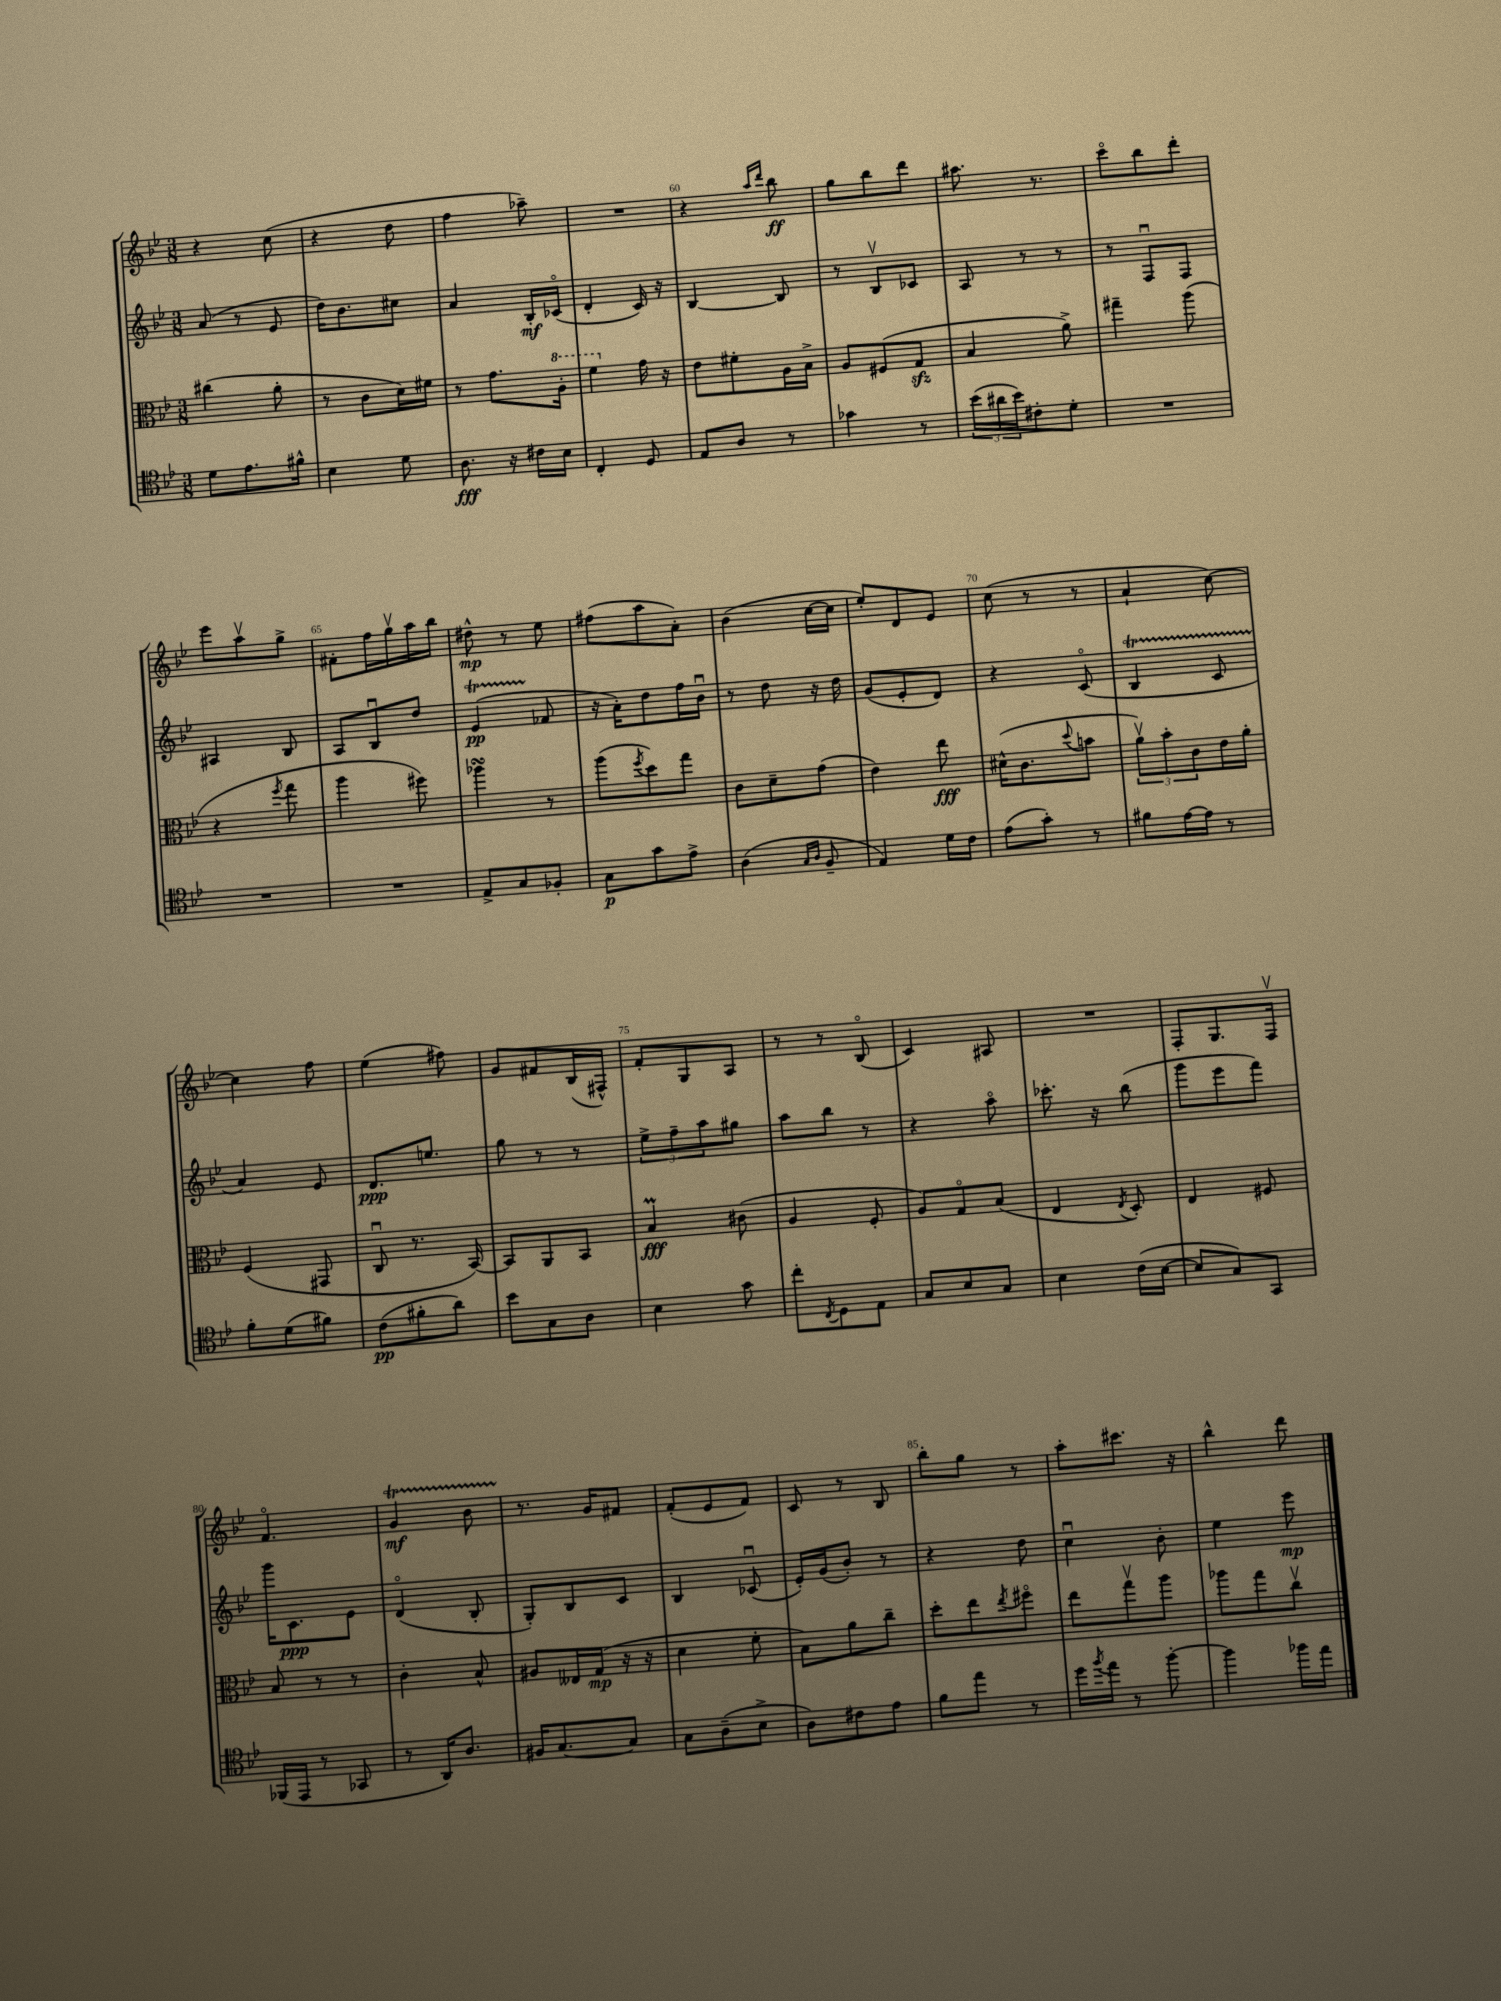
<<
\new StaffGroup <<
\new Staff = "s0" {
    \clef treble \key bes \major \numericTimeSignature \time 3/8
    r4 c''8( |
    r4 d''8 |
    f''4 aes''8--) |
    R4. |
    r4 \grace { a''16 d'''16 } bes''8\ff |
    g''8 bes''8 d'''8 |
    ais''8. r8. |
    c'''8\flageolet bes''8 d'''8-. |
    ees'''8 a''8\upbow g''8-> |
    fis'8-. f''16 g''16\upbow a''16 bes''16 |
    dis''8-^\mp r8 ees''8 |
    fis''8( a''8 a'8-.) |
    bes'4( c''16~ c''16 |
    ees''8-.) d'8 ees'8 |
    c''8( r8 r8 |
    a'4-! c''8~) |
    c''4 f''8 |
    ees''4( fis''8) |
    g'8 fis'8 bes16( fis16-^) |
    f'8-. g8 a8 |
    r8 r8 bes8\flageolet( |
    c'4) ais8 |
    R4. |
    f8-. g8. f16\upbow |
    f'4.\flageolet |
    g'4\startTrillSpan\mf bes'8 |
    r8.\stopTrillSpan g'16 fis'8 |
    f'8-.( ees'8 f'8) |
    c'8 r8 bes8 |
    bes''8-. g''8 r8 |
    a''8-. cis'''8. r16 |
    bes''4-^ d'''8 \bar "|." |
}
\new Staff = "s1" {
    \clef treble \key bes \major \numericTimeSignature \time 3/8
    a'8( r8 ees'8 |
    d''16) bes'8. cis''8 |
    a'4 bes16-.\mf ces'16\flageolet( |
    d'4-. c'16) r16 |
    bes4~ bes8 |
    r8 bes8\upbow ces'8 |
    a8 r8 r8 |
    r8 f8\downbow f8 |
    ais4 bes8 |
    a8 bes8\downbow d''8 |
    ees'4\startTrillSpan\pp( fes'8\stopTrillSpan |
    r16 a'16-.) d''8 f''16 bes'16\downbow |
    r8 d''8 r16 d''16 |
    g'8( ees'8-. d'8) |
    r4 c'8\flageolet( |
    bes4\startTrillSpan c'8 |
    a'4\stopTrillSpan) ees'8 |
    d'8.\ppp e''8. |
    g''8 r8 r8 |
    \tuplet 3/2 { ees''8-> f''8-- a''8 } gis''8 |
    a''8 bes''8 r8 |
    r4 a''8\flageolet |
    ces'''8.-. r16 bes''8( |
    g'''8 ees'''8 f'''8) |
    g'''16 c'8.\ppp ees'8 |
    d'4\flageolet( bes8-. |
    g8-.) bes8 c'8 |
    bes4 ces'8\downbow( |
    ees'16-.) g'16( bes'8-.) r8 |
    r4 d''8 |
    c''4\downbow bes'8-. |
    ees''4 ees'''8\mp \bar "|." |
}
\new Staff = "s2" {
    \clef alto \key bes \major \numericTimeSignature \time 3/8
    cis''4( a'8-. |
    r8 c'8 d'16) fis'16 |
    r8 g'8. \ottava #1 a'16-. |
    f''4 \ottava #0 g'16 r16 |
    ees'8 fis'8-. a16 bes16-> |
    a8 fis8( g8\sfz |
    bes4 a'8->) |
    gis''4-- a''8( |
    r4 \acciaccatura { f''8 } g''8 |
    a''4 fis''8) |
    aes''4\turn r8 |
    a''8( \acciaccatura { f''8 } d''8) g''8 |
    c'8 d'8-- g'8( |
    ees'4) ees''8\fff |
    dis'16-^( c'8. \appoggiatura { d''8 } b'8 |
    \tuplet 3/2 { a'8\upbow) bes'8-. c'8 } ees'16 a'16-. |
    f4( gis,8 |
    c8\downbow r8. bes,16~) |
    bes,8 a,8 bes,8 |
    bes4\prall\fff cis'8( |
    a4 f8-. |
    a8) g8\flageolet bes8( |
    ees4 \acciaccatura { ees8 } d8-.) |
    ees4 fis8 |
    bes8 r8 r8 |
    c'4-. bes8-^ |
    ais8 eeses16 g16\mp( r16 r16 |
    d'4 f'8-. |
    bes8) a'8 c''8-- |
    d''8-. ees''8 \acciaccatura { ees''8 } fis''8\flageolet |
    ees''8 g''8\upbow a''8 |
    aes''8 g''8 c''8\upbow \bar "|." |
}
\new Staff = "s3" {
    \clef tenor \key bes \major \numericTimeSignature \time 3/8
    d'8 ees'8. fis'16-^ |
    bes4 d'8 |
    a8.\fff r16 cis'16 bes16 |
    c4-. d8 |
    ees8 a8 r8 |
    ges'4 r8 |
    \tuplet 3/2 { bes'16( ais'16 bes'16) } cis'8-. d'8-. |
    R4. |
    R4. |
    R4. |
    ees8-> g8 fes8-. |
    g8\p g'8 ees'8-> |
    a4( \grace { g16 a16 } f8-- |
    ees4) d'16 c'16 |
    ees'8( g'8-.) r8 |
    fis'8 ees'16~ ees'16 r8 |
    f'8-. d'8( fis'8) |
    c'8\pp( fis'8-. a'8) |
    bes'8 g8 a8 |
    bes4 g'8 |
    c''8-. \acciaccatura { c8 } d8 ees8 |
    g8 bes8 g8 |
    bes4 c'16( bes16~ |
    bes8 g8) g,8 |
    fes,16( ees,16 r8 ges,8 |
    r8 a,16) a8. |
    fis16 g8.~ g8 |
    g8 a8--( bes8-> |
    a8) cis'8 ees'8 |
    f'8 ees''8 r8 |
    d''16 \acciaccatura { f''8 } ees''16 r8 f''8~-. |
    f''4 fes''16 ees''16 \bar "|." |
}
>>
>>
\layout { \context { \Score currentBarNumber = #56 \override BarNumber.break-visibility = ##(#f #t #t) barNumberVisibility = #(every-nth-bar-number-visible 5) } }
